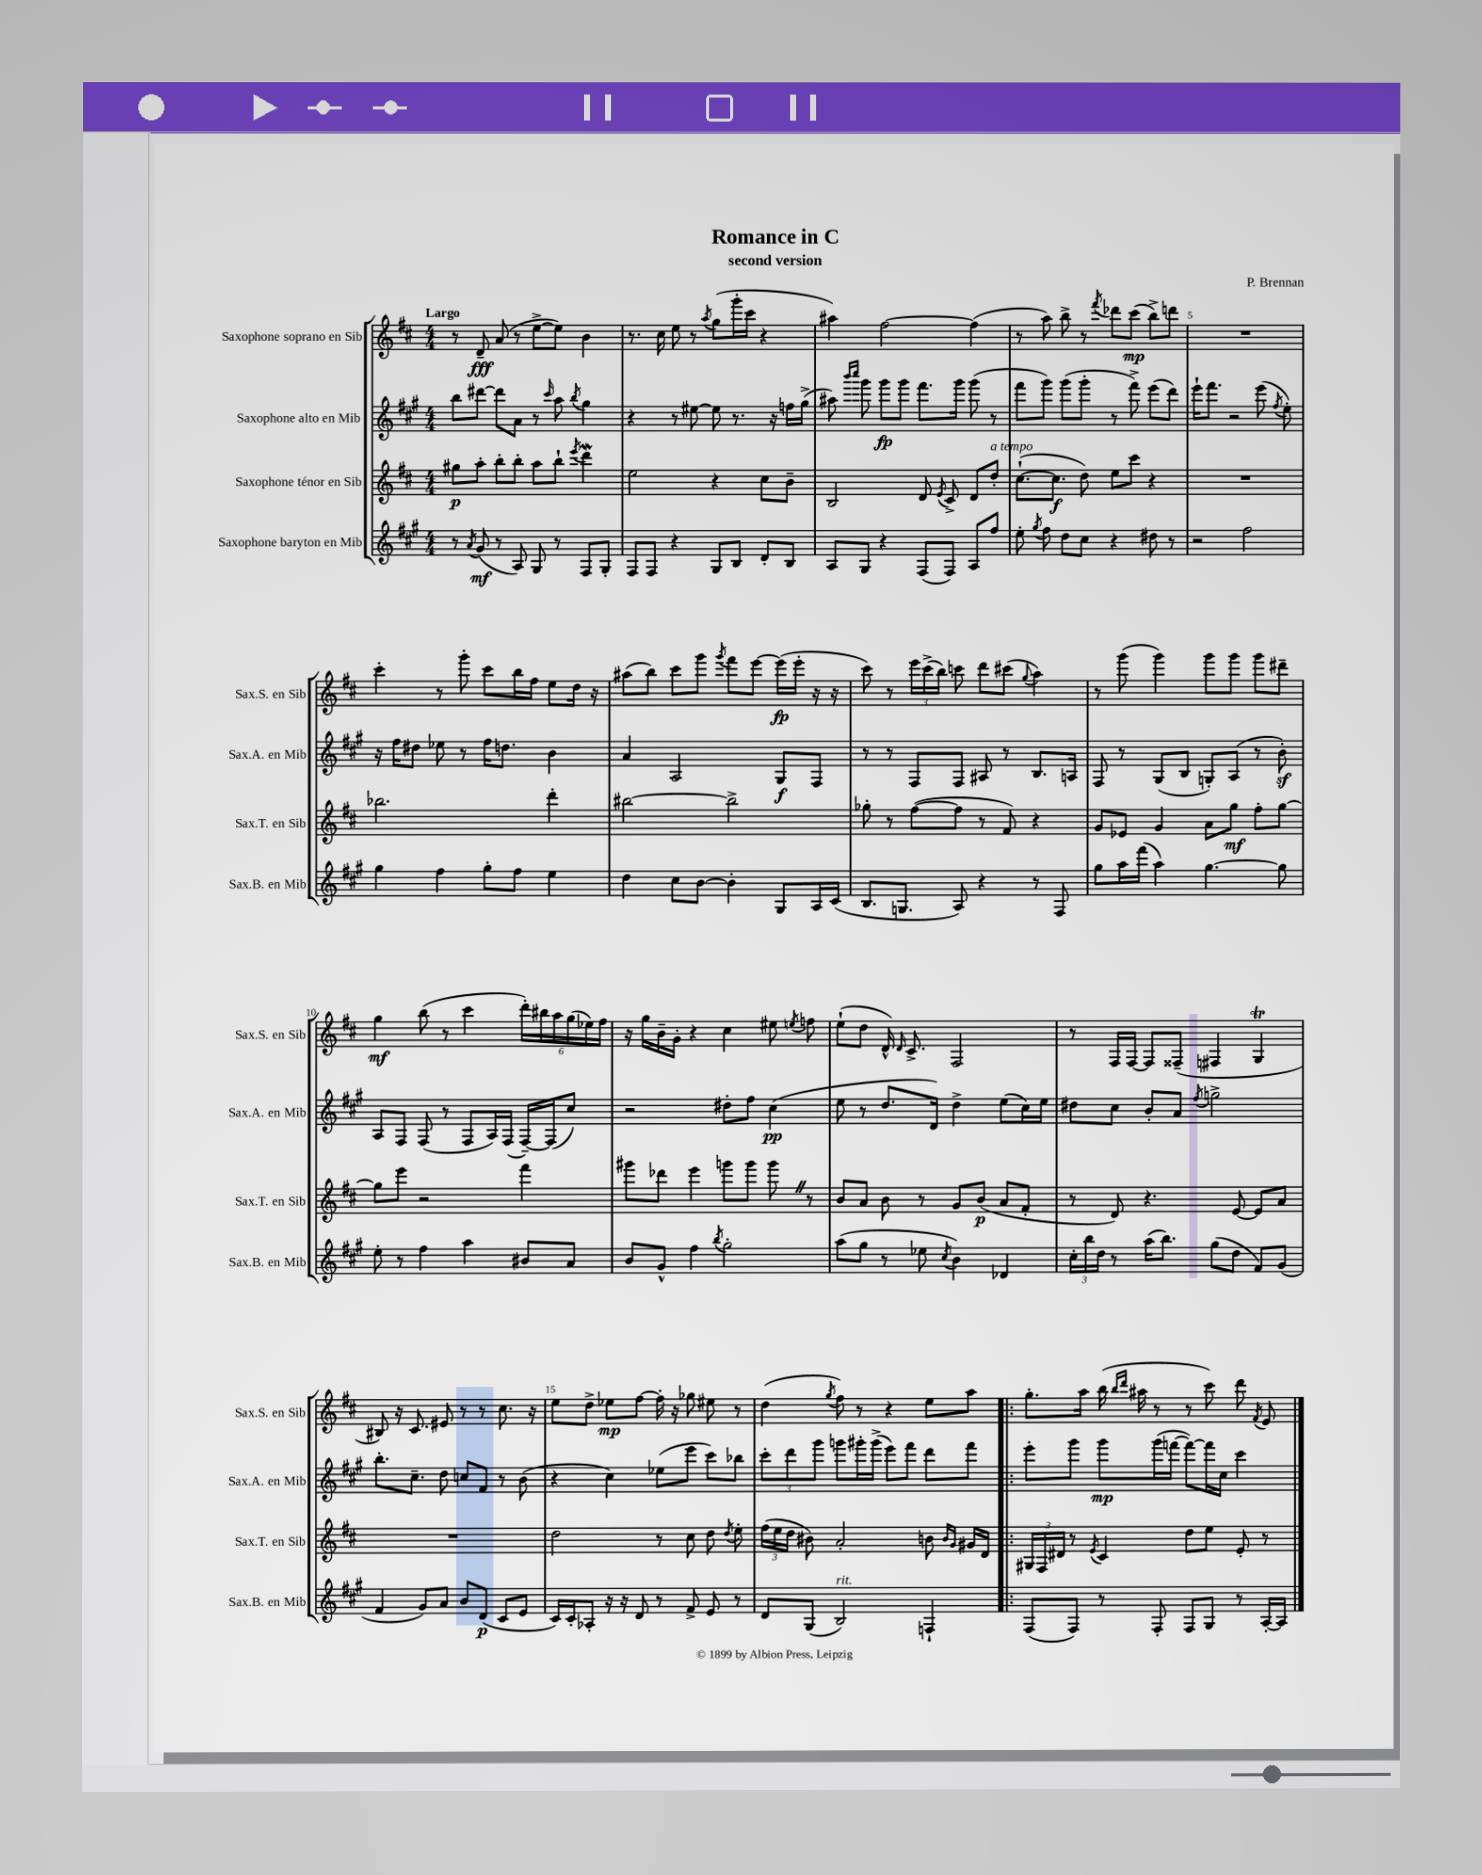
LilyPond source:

\header { title = "Romance in C" composer = "P. Brennan" subtitle = "second version" }
<<
\new StaffGroup <<
\new Staff = "s0" \with { instrumentName = "Saxophone soprano en Sib" shortInstrumentName = "Sax.S. en Sib" } {
    \clef treble \key d \major \numericTimeSignature \time 4/4 \tempo "Largo"
    \autoBeamOff r8 d'8--\fff a'8( r8 e''8[~-> e''8]) b'4 |
    r8. cis''16 e''8 r8 \acciaccatura { a''8 } g''8[( g'''16-. cis'''16] r4 |
    ais''4) fis''2~ fis''4( |
    r8 a''8) b''8-> r8 \acciaccatura { fis'''8 } des'''8[ cis'''8]\mp( b''8[->) d'''8] |
    R1 |
    cis'''4-. r8 g'''8-. cis'''8[ b''16 fis''16] e''8[ d''16] r16 |
    ais''8[( b''8]) cis'''8[ g'''8] \acciaccatura { g'''8 } fis'''8[ e'''8]~ e'''16[\fp( e'''16]-. r16 r16 |
    cis'''8) r8 \tuplet 3/2 { e'''16[ cis'''16->( b''16]) } c'''8 d'''8[ cis'''8]( \appoggiatura { g''8 } a''4) |
    r8 g'''8( g'''4) g'''8[ g'''8] g'''8[ dis'''8]-- |
    g''4\mf b''8( r8 cis'''4 \tuplet 6/4 { d'''16[-.) bis''16 a''16 g''16( ees''16) fis''16] } |
    r16 g''16[ b'16-- g'16]-. r4 cis''4 eis''8 \acciaccatura { e''8 } f''8 |
    e''8[-!( d''8] d'16-^) \grace { d'16 } cis'8.-> fis2 |
    r8 fis16[ fis16]~ fis8[ fisis8]--( fis4 g4\trill |
    bis8) r16 cis'8. eis'8 r8 r8 cis''8. r16 |
    e''8[ d''8]-> ees''8[\mp fis''8]~ fis''16-. r16 ges''8 eis''8 r8 |
    d''4( \acciaccatura { g''8 } fis''8) r8 r4 e''8[ a''8] |
    \bar ".|:" g''8.[-. a''16] b''16( \grace { b''16[ d'''16] } ais''16 r8 r8 cis'''8) d'''8 \acciaccatura { fis'8 } e'8 \bar "|." |
}
\new Staff = "s1" \with { instrumentName = "Saxophone alto en Mib" shortInstrumentName = "Sax.A. en Mib" } {
    \clef treble \key a \major \numericTimeSignature \time 4/4
    \autoBeamOff b''8[ dis'''8]~ dis'''8[ a'8] r8 \grace { cis'''16 } a''8 \acciaccatura { b''8 } gis''4 |
    r4 r8 eis''8~ eis''8 r8. r16 f''16[ gis''16]->( |
    ais''8) \grace { b'''16[ cis''''16] } gis'''8 gis'''8[\fp gis'''8] fis'''8.[ gis'''16] gis'''8( r8 |
    fis'''8[ gis'''8]) gis'''8[( gis'''8]-. r8 fis'''8->) e'''8[( d'''8]) |
    e'''16[-! fis'''8.] r2 e'''8( \acciaccatura { fis''8 } e''8-.) |
    r16 fis''16[ dis''8] ees''8 r8 fis''16[ d''8.] b'4 |
    a'4 a2 gis8[\f fis8] |
    r8 r8 fis8[ fis8] ais8 r8 b8.[ a16] |
    fis8 r8 gis8[( b8] g8[-.) a8]( r8 b'8-.\sf) |
    a8[ fis8] fis8( r8 fis8[ a16) fis16]( fis16[~--) fis16( cis''8]) |
    r2 dis''8[-. fis''8] cis''4\pp( |
    e''8 r8 d''8.[ d'16]) d''4-> e''8[( cis''16) e''16] |
    dis''8[ cis''8] b'8[-. a'8] \acciaccatura { fis''8 } g''2-> |
    b''8.[-. cis''8.]-- d''8 c''8[ fis'8] r8 b'8( |
    r4 cis''4) ees''8[( e'''8] cis'''8[) bes''8] |
    \tuplet 3/2 { cis'''8[-. d'''8 gis'''8] } g'''8[ gis'''16-. gis'''16]->( e'''8[) fis'''8] d'''8[ fis'''8] |
    \bar ".|:" e'''8[-. gis'''8] gis'''8[\mp gis'''16( f'''16]~ f'''8[~) f'''16 cis''16] cis'''4 \bar "|." |
}
\new Staff = "s2" \with { instrumentName = "Saxophone ténor en Sib" shortInstrumentName = "Sax.T. en Sib" } {
    \clef treble \key d \major \numericTimeSignature \time 4/4
    \autoBeamOff gis''8[\p a''8]-. b''8[-. b''8]-. a''8[ b''8]-! \acciaccatura { e'''8 } d'''4\mordent |
    e''2 r4 cis''8[ b'8]-- |
    b2 d'8 \acciaccatura { e'8 } cis'8-> d'8[ d''8]-.^\markup { \italic "a tempo" } |
    cis''8.[~-!( cis''8.]\f d''8) e''8[ cis'''8] r4 |
    R1 |
    bes''2. d'''4-. |
    bis''2~ bis''2-> |
    ges''8-. r8 fis''8[~( fis''8] r8 fis'8) r4 |
    g'8[ ees'8] g'4 a'8[ g''8]\mf fis''8[-. g''8]~ |
    g''8[ e'''8] r2 fis'''4 |
    gis'''8[ des'''8] e'''4 g'''8[ g'''8] g'''8 \once \override BreathingSign.text = \markup { \musicglyph "scripts.caesura.straight" } \breathe r8 |
    b'8[ a'8] b'8 r8 g'8[ b'8]\p( a'8[ fis'8]-. |
    r8 d'8) r4. e'8~ e'8[ a'8] |
    R1 |
    d''2 r8 cis''8 d''8 \acciaccatura { d''8 } e''8-. |
    \tuplet 3/2 { fis''16[( e''16 d''16] } bis'8) a'2-. b'8 \grace { b'16[ g'16] } gis'16[ d'16] |
    \bar ".|:" \tuplet 3/2 { gis16[ fis16 dis'16] } r8 \acciaccatura { e'8 } cis'4 d''8[ e''8] e'8-. r8 \bar "|." |
}
\new Staff = "s3" \with { instrumentName = "Saxophone baryton en Mib" shortInstrumentName = "Sax.B. en Mib" } {
    \clef treble \key a \major \numericTimeSignature \time 4/4
    \autoBeamOff r8 \acciaccatura { a'8 } gis'8\mf( r8 a8) gis8 r8 fis8[ gis8]-. |
    fis8[ fis8] r4 gis8[ b8] d'8[-. b8] |
    a8[ gis8] r4 fis8[( fis8]) a8[ fis''8] |
    e''8-. \acciaccatura { gis''8 } fis''8 d''8[ cis''8] r4 dis''8 r8 |
    r2 fis''2 |
    gis''4 fis''4 gis''8[-. fis''8] e''4 |
    d''4 cis''8[ b'8]~ b'4-. gis8[ a16 cis'16]( |
    b8.[ g8.] a8) r4 r8 fis8 |
    gis''8[ a''16 fis'''16]( a''4) gis''4.~ gis''8 |
    e''8-. r8 fis''4 a''4 bis'8[ a'8] |
    b'8[ gis'8]-^ fis''4 \acciaccatura { b''8 } gis''2-. |
    a''8[( gis''8] r8 ees''8 \acciaccatura { cis''8 } b'4) des'4 |
    \tuplet 3/2 { cis''16[-. b''16 d''16] } r8 a''16[( b''8.]) gis''8[( d''8] fis'8[) gis'8]( |
    fis'4 gis'8[) a'8] b'8[ d'8]\p( cis'8[ e'8] |
    cis'16[) cis'16-. aes8]-. r16 r16 d'8 r8 fis'8-> e'8 r8 |
    d'8[ gis8]( b2^\markup { \italic "rit." }) f4-! |
    \bar ".|:" fis8[( fis8]) r8 fis8-. fis8[ gis8] r8 a16[~-. a16] \bar "|." |
}
>>
>>
\layout { \context { \Score \override BarNumber.break-visibility = ##(#f #t #t) barNumberVisibility = #(every-nth-bar-number-visible 5) } }
